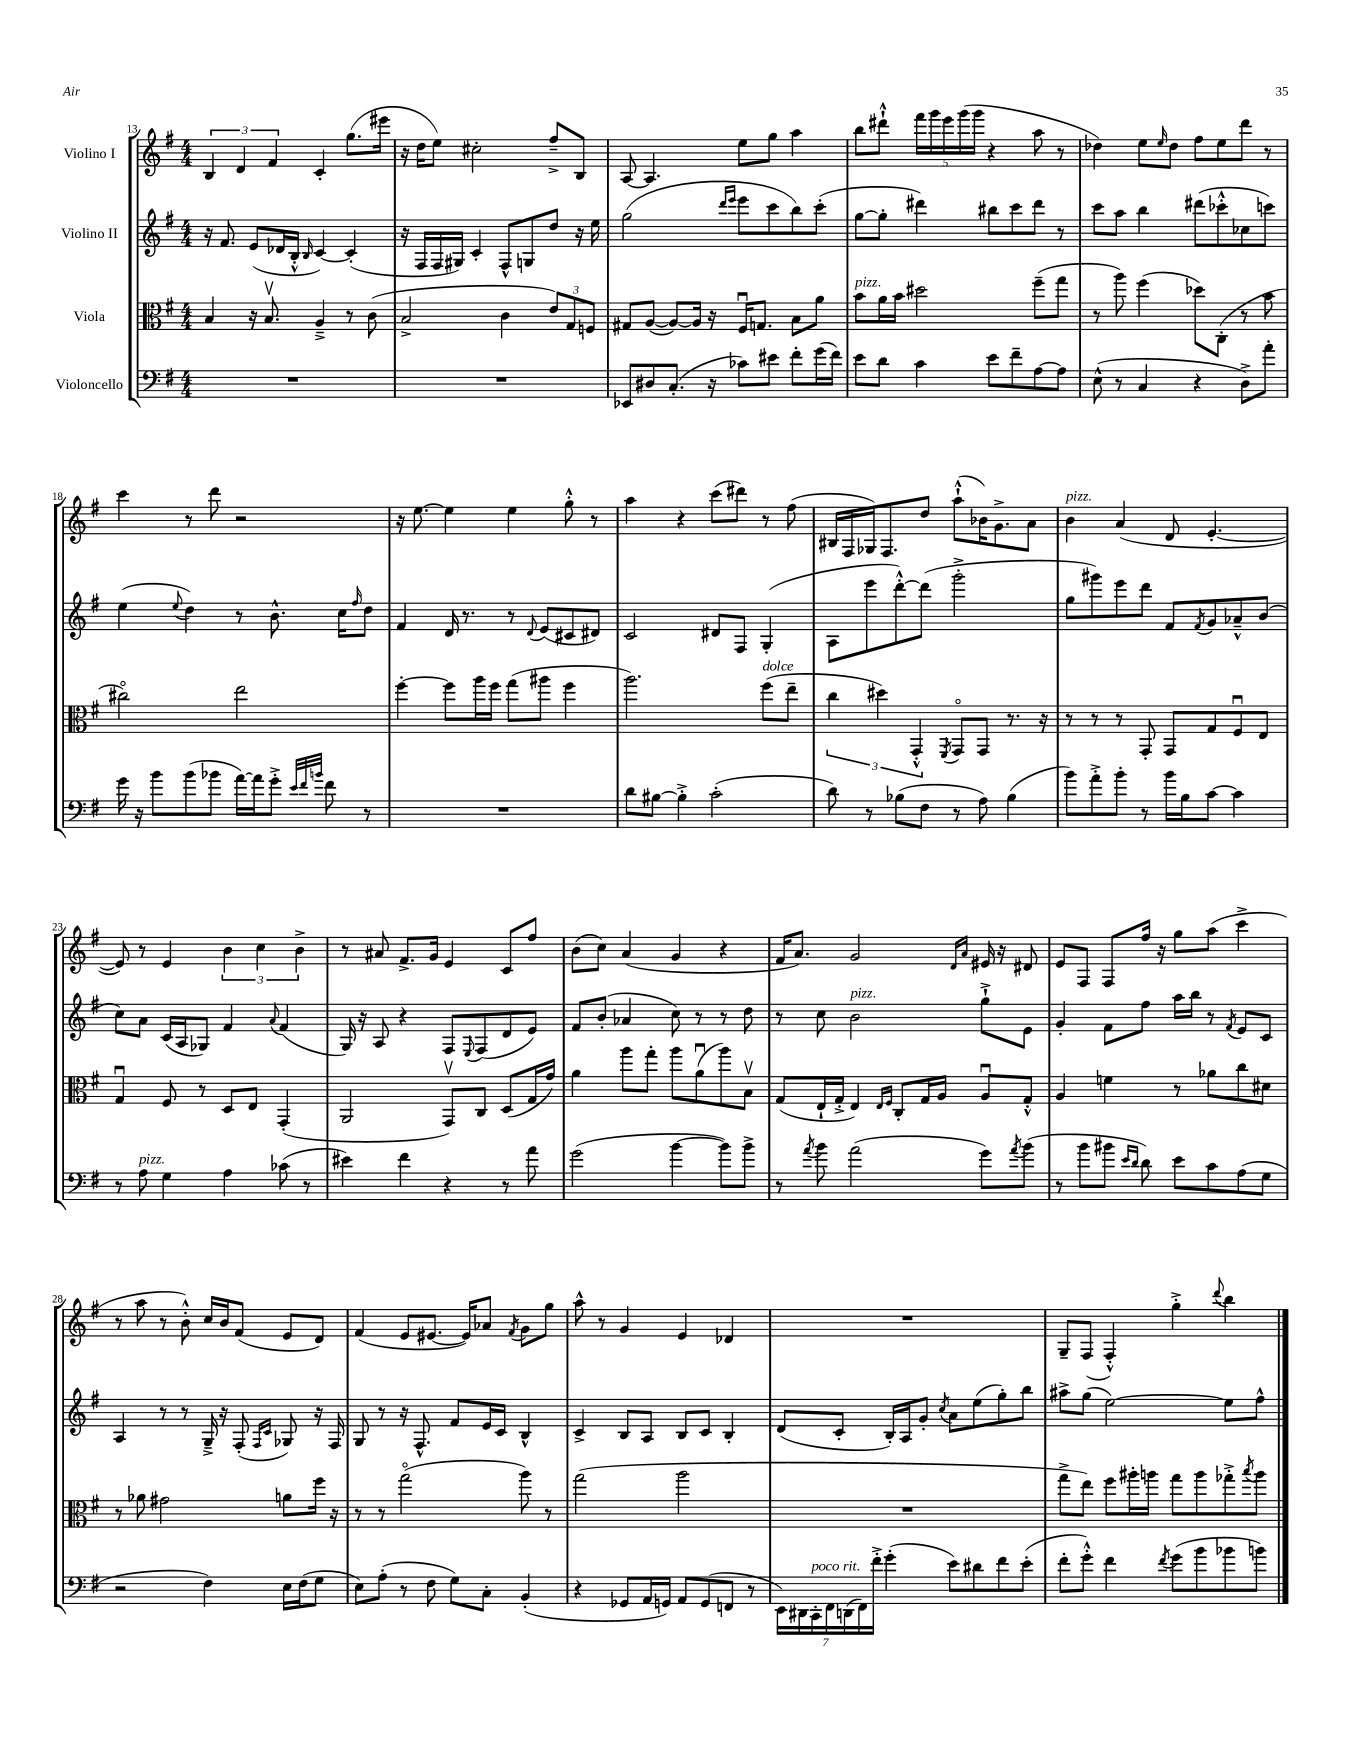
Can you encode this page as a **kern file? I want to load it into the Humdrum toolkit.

**kern	**kern	**kern	**kern
*part4	*part3	*part2	*part1
*staff4	*staff3	*staff2	*staff1
*I"Violoncello	*I"Viola	*I"Violino II	*I"Violino I
*clefF4	*clefC3	*clefG2	*clefG2
*k[f#]	*k[f#]	*k[f#]	*k[f#]
*M4/4	*M4/4	*M4/4	*M4/4
=13	=13	=13	=13
1r	4B/	16r	6B/
.	.	8.f#/	.
.	.	.	6d/
.	16r	(8e/L	.
.	8.Bv/	.	.
.	.	.	6f#/
.	.	16d-X/L	.
.	.	16B'^^/JJ	.
.	.	16qqB/	.
.	4A~^/	[4c/)	4c'/
.	8r	(4c'/]	(8.gg\L
.	(8c\	.	.
.	.	.	16eee#X\Jk
=14	=14	=14	=14
1r	2B^/	16r	16r
.	.	16F#/LL	16dd\KL
.	.	16F#/	8ee\J)
.	.	16G#X/JJ)	.
.	.	4c'/	2cc#X'\
.	4c\	8F#^^/L	.
.	.	8Gn/	.
.	12e/L)	8dd/J	8ff#~^/L
.	12G/	.	.
.	.	16r	8B/J
.	12Fn/J	.	.
.	.	16ee\	.
=15	=15	=15	=15
8EE-X/L	8G#X/L	(2gg\	[8A/
8D#X/	([8A/J	.	4.A/]
(8.C'/J	8A/L_)	.	.
.	16A/Jk]	.	.
16r	16r	.	.
.	.	16qqddd/LL	.
.	.	16qqeee/JJ	.
8c-X\L)	16F#u/KL	8eee\L	8ee\L
.	8.Gn/J	.	.
8e#X\J	.	8ccc\	8gg\J
8f#'\L	8B\L	8bb\)	4aa\
(16g\L	8a\J	(8ccc'\J	.
16f#\JJ)	.	.	.
=16	=16	=16	=16
!	!LO:TX:a:i:t=pizz.	!	!
8e\L	8b\L	[8gg\L	8bb\L
8d\J	16a\L	8gg'\J]	8ddd#X`^^\J
.	16b\JJ	.	.
4c\	2dd#X\	4ddd#X\)	20fff#\LL
.	.	.	20ggg\
.	.	.	20eee\
.	.	.	(20ggg\
.	.	.	20ggg\JJ
8e\L	.	8bb#X\L	4r
8f#~\	.	8ccc\	.
[8A\	(8ff#~\L	8ddd#\J	8aa\
8A\J]	8gg\J	8r	8r
=17	=17	=17	=17
(8E^^\	8r	8ccc\L	4dd-X\)
8r	8aa\)	8aa\J	.
4C/	(4ff#\	4bb\	8ee\L
.	.	.	16qqee/
.	.	.	8dd-\J
4r	8dd-X\L)	(8ddd#X\L	8ff#\L
.	(8C'\J	8ccc-X'^^\	8ee\
8D^\L)	8r	8cc-X\	8ddd\J
8a'\J	8b\	8cccn\J)	8r
!!LO:LB:g=z
=18	=18	=18	=18
16g\	2cc#X\)	(4ee\	4ccc\
16r	.	.	.
8b\L	.	.	.
.	.	8qqee/	.
(8b\	.	4dd\)	8r
8b-X\J	.	.	8ddd\
[16a\LL)	2ee\	8r	2r
16a\J]	.	.	.
8g'^\J	.	8.b^^\	.
32qqe/LLL	.	.	.
32qqf#/	.	.	.
32qqbn/JJJ	.	.	.
8f#\	.	.	.
.	.	16cc\KL	.
.	.	16qqff#/	.
8r	.	8dd\J	.
=19	=19	=19	=19
1r	[4ff#'\	4f#/	16r
.	.	.	[8.ee\
.	8ff#\L]	16d/	4ee\]
.	.	8.r	.
.	16aa\L	.	.
.	16ff#\JJ	.	.
.	(8gg\L	8r	4ee\
.	.	8qqd/	.
.	8aa#X\J	(8e/L	.
.	4ff#\	8c#X/	8gg'^^\
.	.	8d#X/J)	8r
=20	=20	=20	=20
8d\L	2.aa\)	2c/	4aa\
[8B#X\J	.	.	.
4B#'^\]	.	.	4r
(2c'\	.	8d#X/L	(8ccc\L
.	.	8F#/J	8ddd#X\J)
!	!LO:TX:a:i:t=dolce	!	!
.	(8ff#\L	(4G'/	8r
.	8ee~\J	.	(8ff#\
=21	=21	=21	=21
8d\)	6cc\	8A\L	16B#X/LL
.	.	.	16F#/
8r	.	8eee\	16G-X/J)
.	6dd#X\)	.	.
.	.	.	8.F#/
(8B-X\L	.	[8ddd'^^\)	.
.	6GG'^^/	.	.
8F#\J	.	(8ddd\J]	8dd/J
.	8qFF#/	.	.
8r	8GG/L	2ggg'^\	(8aa`^^\L
8A\)	8GG/J	.	16b-X\K)
.	.	.	8.g^\
(4B-\	8.r	.	.
.	.	.	8a\J
.	16r	.	.
=22	=22	=22	=22
!	!	!	!LO:TX:a:i:t=pizz.
8b\L)	8r	8gg\L	4b\
8a'^\	8r	8ggg#X\)	.
8b'\J	8r	8eee\	(4a/
8r	8GG'/	8ddd\J	.
16b\LL	8GG/L	8f#/L	8d/
16B\J	.	.	.
.	.	8qf#/	.
[8c\J	8G/	8g/	[4.e'/
4c\]	8F#u/	8a-X~^^/	.
.	8E/J	(8b/J	.
!!LO:LB:g=z
=23	=23	=23	=23
8r	4Gu/	8cc\L)	8e/])
!LO:TX:a:i:t=pizz.	!	!	!
8A\	.	8a\J	8r
4G\	8F#/	(16c/LL	4e/
.	.	16A/J	.
.	8r	8G-X/J)	.
4A\	8D/L	4f#/	6b\
.	8E/J	.	.
.	.	.	6cc\
.	.	8qqa/	.
(8c-X\	(4GG'/	(4f#/	.
.	.	.	6b^\
8r	.	.	.
=24	=24	=24	=24
4e#X\)	2AA/	16G/)	8r
.	.	16r	.
.	.	8A/	8a#X/
4f#\	.	4r	8.f#^/L
.	.	.	16g/Jk
4r	8GGv/L)	8F#/L	4e/
.	.	8qqE/	.
.	8C/J	(8F#/	.
8r	(8D/L	8d/	8c/L
8a\	16G/L	8e/J)	8ff#/J
.	16g/JJ)	.	.
=25	=25	=25	=25
(2g\	4a\	8f#/L	(8b\L
.	.	(8b'/J	8cc\J)
.	8aa\L	4a-X/	(4a/
.	8gg'\J	.	.
[4b\	8aa\L	8cc\)	4g/
.	(8au\	8r	.
8b\L])	8aa\)	8r	4r
8b^\J	8Bv\J	8dd\	.
=26	=26	=26	=26
8r	(8G/L	8r	16f#/KL
.	.	.	8.a/J)
8qa/	.	.	.
8b\	16E`/L	8cc\	.
.	16G'^/JJ	.	.
!	!	!LO:TX:a:i:t=pizz.	!
(2a\	4E/)	2b\	2g/
.	16qqE/LL	.	.
.	16qqF#/JJ	.	.
.	8C'/L	.	.
.	16G/L	.	.
.	16A/JJ	.	.
.	.	.	16qqd/LL
.	.	.	16qqa/JJ
8g\L)	8Au/L	8gg`^\L	16e#X/
.	.	.	16r
8qa/	.	.	.
(8b\J	8G'^^/J	8e\J	8d#X/
=27	=27	=27	=27
8r	4A/	4g'/	8e/L
8b\L	.	.	8F#/J
8b#X\J	4fn\	8f#\L	8F#/L
16qqe/LL	.	.	.
16qqd/JJ	.	.	.
8d\)	.	8ff#\J	16ff#/Jk
.	.	.	16r
8e\L	8r	16aa\LL	8gg\L
.	.	16bb\JJ	.
8c\	8a-X\L	8r	(8aa\J
.	.	8qf#/	.
(8A\	8cc\	8e/L	4ccc^\
8G\J	8d#X\J	8c/J	.
!!LO:LB:g=z
=28	=28	=28	=28
2r	8r	4A/	8r
.	8a-X\	.	8aa\
.	2g#X\	8r	8r
.	.	8r	8b'^^\)
4F#\)	.	16G~^/	16cc/LL
.	.	16r	16b/J
.	.	(8F#'/	(8f#/J
.	.	16qqF#/LL	.
.	.	16qqc/JJ	.
16E\LL	8an\L	8G-X/)	8e/L
(16F#\J	.	.	.
8G\J	16ff#\Jk	16r	8d/J)
.	16r	16F#/	.
=29	=29	=29	=29
8E\L)	8r	8G/	(4f#/
(8A'\J	8r	8r	.
8r	(2gg\	16r	8e/L
.	.	8.F#^^/	.
8F#\	.	.	[8.e#X/J
8G\L)	.	8f#/L	.
.	.	.	16e#/KL])
8C'\J	.	16e/L	8a-X/J
.	.	16c/JJ	.
.	.	.	8qf#/
(4BB'/	8aa\)	4B^^/	8g\L
.	8r	.	8gg\J
=30	=30	=30	=30
4r	(2gg\	4c^/	8aa^^\
.	.	.	8r
8GG-X/L	.	8B/L	4g/
16AA/L	.	8A/J	.
16GGn/JJ)	.	.	.
8AA/L	2aa\	8B/L	4e/
(8GG/	.	8c/J	.
8FFn/J	.	4B'/	4d-X/
8r	.	.	.
=31	=31	=31	=31
28EE\LL)	1r	(8d/L	1r
28DD#X\	.	.	.
!LO:TX:a:i:t=poco rit.	!	!	!
28CC'\	.	.	.
28FF#\	.	.	.
.	.	8c'/J	.
(28DDn\	.	.	.
28FF#\)	.	.	.
28f#'^\JJ	.	.	.
(4g'\	.	16B'/LL)	.
.	.	16A/J	.
.	.	8g'/J	.
.	.	8qcc/	.
8e\L)	.	8a\L	.
8d#X\	.	(8ee\	.
8f#\	.	8gg'\)	.
(8e'\J	.	8bb\J	.
=32	=32	=32	=32
8f#'\L	8gg^\L	8aa#X^\L	8G~/L
8g'^^\J)	8ee\J)	(8gg\J	(8F#/J
4f#\	8ff#\L	[2ee\)	4F#'^^/)
.	16aa#X'\L	.	.
.	16aan\JJ	.	.
8qf#/	.	.	.
(8g\L	8gg\L	.	4gg'^\
8b\	8aa\	.	.
.	.	.	8qqddd/
8b-X\	8gg-X'^\	8ee\L]	4bb\
.	8qbb/	.	.
8bn\J)	8aa\J	8ff#^^\J	.
==	==	==	==
*-	*-	*-	*-
